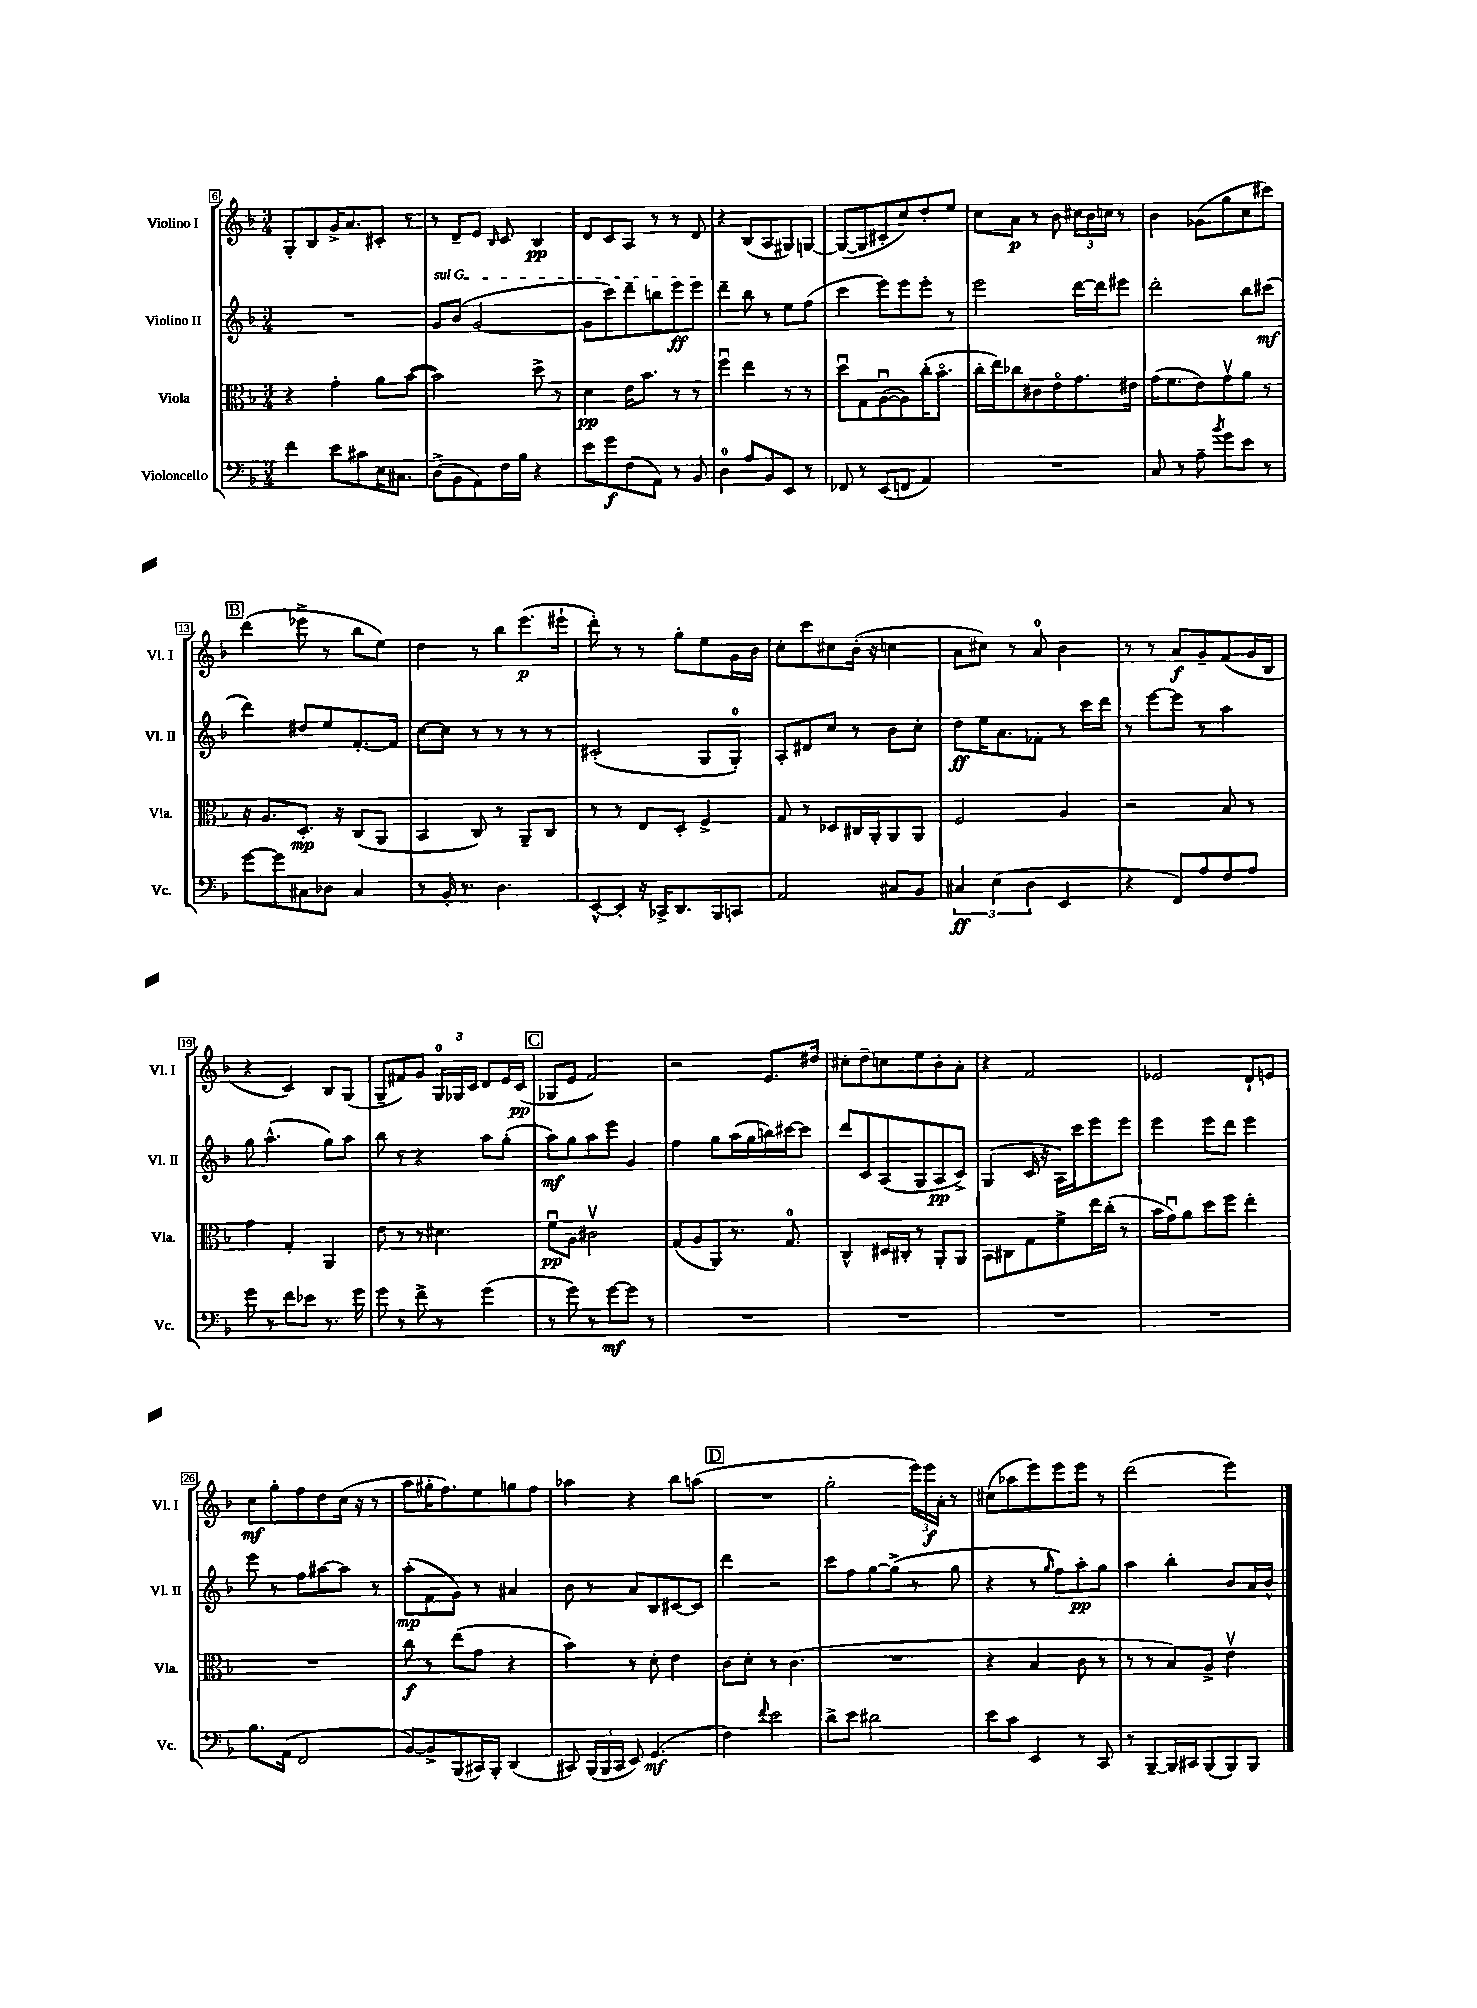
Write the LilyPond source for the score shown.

<<
\new StaffGroup <<
\new Staff = "s0" \with { instrumentName = "Violino I" shortInstrumentName = "Vl. I" } {
    \clef treble \key f \major \numericTimeSignature \time 3/4
    \autoBeamOff g8[-. bes8 g'16-> a'8. cis'8]-. r8 |
    r8 d'8[-- e'8] \grace { bes16 } c'8 bes4\pp |
    d'8[ c'8 a8] r8 r8 d'8 |
    r4 bes8[( a8 gis8) g8]~ |
    g8[~( g8 cis'8-. c''8) d''8-. e''8] |
    c''8[ a'8]\p r8 bes'8 \tuplet 3/2 { cis''16[ bes'16 c''16] } r8 |
    bes'4 ges'8[( g''8 c''8 cis'''8]) |
    \mark \markup { \box "B" } d'''4( ees'''8-> r8 bes''8[ e''8]) |
    d''4 r8 bes''8[ e'''8.\p( eis'''16]-! |
    d'''8-.) r8 r8 g''8[-. e''8 g'16 bes'16] |
    c''8[-. c'''8 cis''8 bes'16]-.( r16 c''4 |
    a'8[ cis''8]) r8 a'8-0 bes'4 |
    r8 r8 a'8[\f g'8-- f'8( g'16 bes16] |
    r4 c'4) bes8[ g8]( |
    g8[-- fis'8) g'8] \tuplet 3/2 { g16[-0 ges16 c'16] } d'8[ e'16 c'16]\pp( |
    \mark \markup { \box "C" } ges8[ e'8] f'2) |
    r2 e'8.[ dis''16] |
    cis''8[-. d''8-- c''8 e''8 bes'8-. a'8]-. |
    r4 f'2 |
    ees'2 d'8[-! e'8] |
    c''8[\mf g''8-. f''8 d''8 c''16]( r16 r8 |
    a''8[ gis''16-. f''8.) e''8 g''8 f''8] |
    aes''4 r4 bes''8[ a''8]( |
    \mark \markup { \box "D" } R2. |
    g''2-. \tuplet 3/2 { e'''16[) e'''16\f a'16]-. } r8 |
    cis''8[( aes''8 e'''8) e'''8 e'''8] r8 |
    d'''2( e'''4) \bar "|." |
}
\new Staff = "s1" \with { instrumentName = "Violino II" shortInstrumentName = "Vl. II" } {
    \clef treble \key f \major \numericTimeSignature \time 3/4
    \autoBeamOff R2. |
    \once \override TextSpanner.bound-details.left.text = \markup { \italic "sul G" } g'8[\startTextSpan bes'8]( g'2~ |
    g'8[ c'''8) d'''8-- b''8 e'''8\ff e'''8]\stopTextSpan |
    d'''4-- bes''8 r8 e''8[ f''8]( |
    c'''4 e'''8[) e'''8 e'''8]-. r8 |
    e'''2 d'''16[~ d'''16 eis'''8] |
    d'''2-. bes''8[ cis'''8]\mf( |
    \mark \markup { \box "B" } d'''4) dis''8[ e''8 f'8.~-. f'16] |
    c''8[~ c''8] r8 r8 r8 r8 |
    cis'2-.( g8[ g8]-0-.) |
    a8[-. dis'8 c''8] r8 bes'8[ c''8]-. |
    d''8[\ff e''16 a'8. fes'8]-. r8 c'''16[ d'''16] |
    r8 e'''8[~ e'''8] r8 a''4 |
    g''8 a''4.-^( g''8[) a''8] |
    bes''8 r8 r4 a''8[ g''8]-.( |
    \mark \markup { \box "C" } a''8[\mf) g''8 a''8 e'''8] g'4 |
    f''4 g''8[ a''16( g''16 b''16) cis'''16~ cis'''8] |
    d'''8[ c'8 a8( g8 a8\pp c'8]->) |
    g4( c'16 r16 a16[) c'''16 e'''8 e'''8] |
    e'''4 e'''8[ d'''8] e'''4 |
    e'''8 r8 f''8[ ais''8~ ais''8] r8 |
    a''8[-.\mp( f'8 g'8]) r8 ais'4 |
    bes'8 r8 a'8[ bes8 cis'8~ cis'8] |
    \mark \markup { \box "D" } d'''4 r2 |
    c'''8[ f''8 g''8~ g''8]->( r8 g''8 |
    r4 r8 \grace { g''16 } f''8[) a''8-.\pp g''8] |
    a''4 bes''4-. bes'8[ a'16 bes'16]-^ \bar "|." |
}
\new Staff = "s2" \with { instrumentName = "Viola" shortInstrumentName = "Vla." } {
    \clef alto \key f \major \numericTimeSignature \time 3/4
    \autoBeamOff r4 g'4-. a'8[ bes'8]~( |
    bes'2) d''8-> r8 |
    d'4\pp e'16[ bes'8.] r8 r8 |
    f''4\downbow e''4 r8 r8 |
    d''8[\downbow g8 a8~\downbow( a8) c''16-.( bes'8.]\flageolet |
    c''16[-. e''16) ces''8 cis'8 e'8\flageolet g'8. eis'16] |
    g'16[( f'8. e'8) g'8\upbow a'8] r8 |
    \mark \markup { \box "B" } r16 a8.[ d8.]-.\mp r16 c8[( a,8] |
    bes,4 c8) r8 a,8[-- c8] |
    r8 r8 e8[ d8]-. f4-> |
    g8 r8 des8[ cis16 a,16-. a,8 a,8] |
    f2 a4 |
    r2 bes8 r8 |
    g'4 g4-. a,4 |
    e'8 r8 r8 dis'4. |
    \mark \markup { \box "C" } f'8[\downbow\pp a8] cis'2\upbow |
    g8[( a8 a,8]) r8. g8.-0 |
    c4-^ dis16[ cis16]-. r8 a,8[-. a,8] |
    bes,8[ cis8 g8 f'8-> e''16 c''16]-.( r8 |
    bes'16[ g'16\downbow) a'8 d''8 f''8] e''4-. |
    R2. |
    c''8\f r8 e''8[( g'8] r4 |
    bes'4) r8 d'8-. e'4 |
    \mark \markup { \box "D" } c'8[ d'8]-. r8 c'4.( |
    R2. |
    r4 bes4 c'8 r8 |
    r8 r8 bes8[) a8]-> e'4\upbow \bar "|." |
}
\new Staff = "s3" \with { instrumentName = "Violoncello" shortInstrumentName = "Vc." } {
    \clef bass \key f \major \numericTimeSignature \time 3/4
    \autoBeamOff f'4 e'8[ cis'8 e16 cis8.] |
    d8[->( bes,8 a,8) f16 bes16] r4 |
    e'8[ g'8\f f8( a,8]) r8 bes,8 |
    d4-0 a8[ bes,8 e,8] r8 |
    fes,8 r8 e,8[( f,8] a,4) |
    R2. |
    c8 r8 a8-- \acciaccatura { bes'8 } g'8[ e'8] r8 |
    \mark \markup { \box "B" } g'8[~ g'8 cis8 des8] cis4 |
    r8 bes,16-. r8. d4. |
    e,8[~-^ e,8]-. r16 ces,16[-> d,8. bes,,16 c,8] |
    a,2 cis8[ bes,8] |
    \tuplet 3/2 { cis4\ff e4( d4 } e,4 |
    r4 f,8[) a8 f8 a8] |
    g'8 r8 f'8[ ees'8] r8. g'16 |
    g'8 r8 f'8-> r8 g'4( |
    \mark \markup { \box "C" } r8 g'8) r8 g'8[~\mf g'8] r8 |
    R2. |
    R2. |
    R2. |
    R2. |
    bes8.[ a,16]( f,2 |
    bes,8[~) bes,8-> bes,,8( cis,16) bes,,16]-. d,4( |
    cis,8) \tuplet 3/2 { bes,,16[( bes,,16 cis,16] } e,8) g,4.\mf( |
    \mark \markup { \box "D" } f4) \appoggiatura { f'8 } e'2 |
    d'8[-> e'8] dis'2 |
    e'8[ c'8] e,4 r8 c,8 |
    r8 bes,,8[~-- bes,,16 cis,16 bes,,8( bes,,8) bes,,8] \bar "|." |
}
>>
>>
\layout { \context { \Score currentBarNumber = #6 \override BarNumber.stencil = #(make-stencil-boxer 0.1 0.3 ly:text-interface::print) } }
